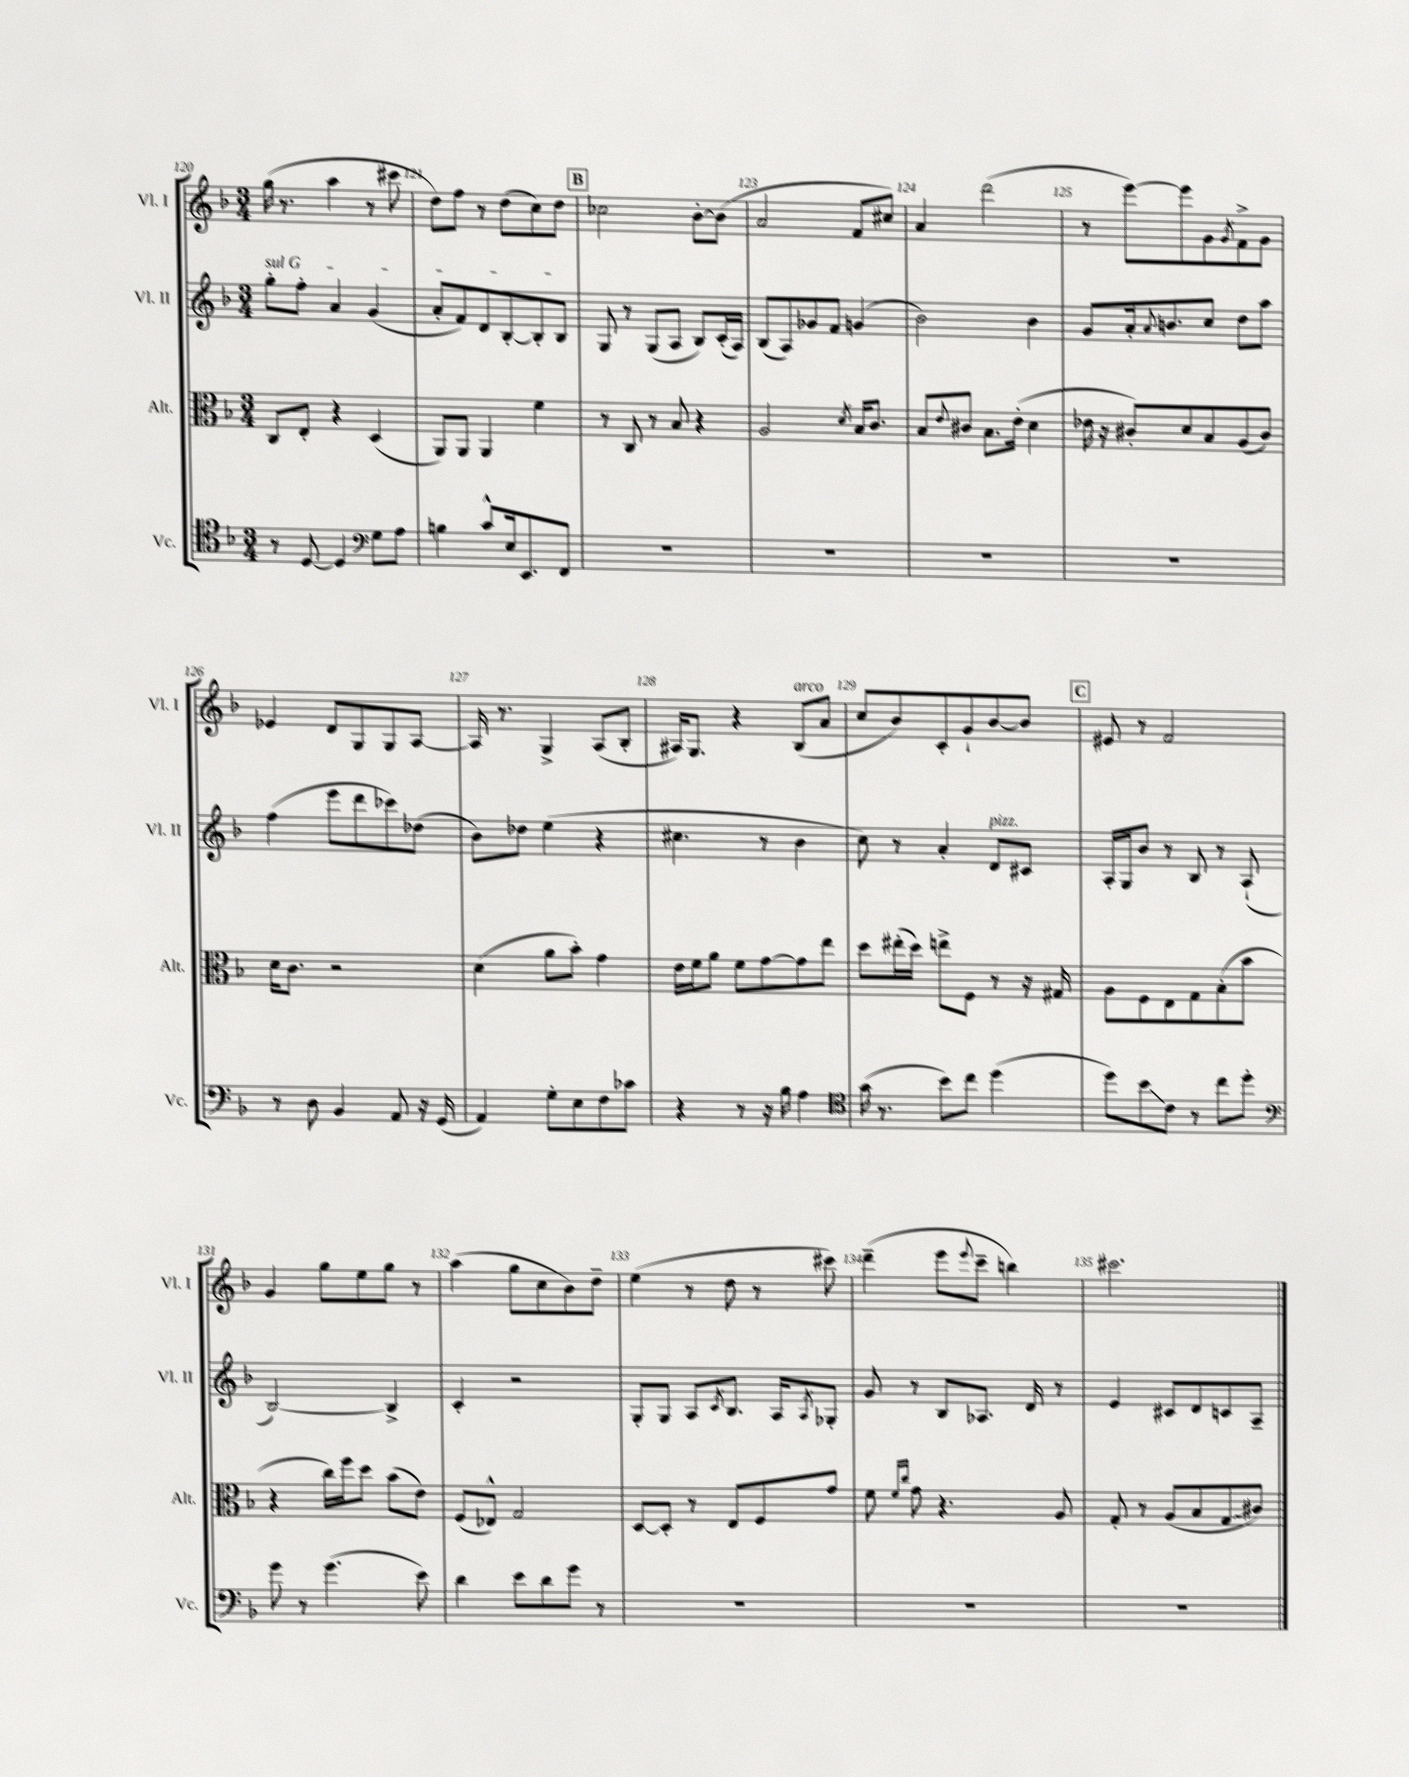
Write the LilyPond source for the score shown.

<<
\new StaffGroup <<
\new Staff = "s0" \with { instrumentName = "Vl. I" shortInstrumentName = "Vl. I" } {
    \clef treble \key f \major \numericTimeSignature \time 3/4
    g''16( r8. a''4 r8 cis'''8 |
    d''8) f''8 r8 d''8( c''8) d''8 |
    \mark \markup { \box "B" } ces''2 bes'8~-. bes'8( |
    a'2 f'8 cis''8) |
    a'4 d'''2( |
    r8 e'''8~) e'''8 g'8 \acciaccatura { g'8 } f'8-> g'8 |
    ees'4 d'8 g8 g8 a8~ |
    a16 r8. g4-> a8( bes8-. |
    ais16) g8. r4 bes8^\markup { \italic "arco" }( a'8 |
    c''8 bes'8) c'8-. g'8-! bes'8~ bes'8 |
    \mark \markup { \box "C" } eis'8 r8 f'2 |
    g'4 g''8 e''8 g''8 r8 |
    a''4( g''8 c''8 bes'8) d''8-- |
    e''4( r8 d''8 r8 cis'''8) |
    d'''4--( e'''8 \appoggiatura { e'''8 } c'''8-- b''4) |
    cis'''2. \bar "|." |
}
\new Staff = "s1" \with { instrumentName = "Vl. II" shortInstrumentName = "Vl. II" } {
    \clef treble \key f \major \numericTimeSignature \time 3/4
    \once \override TextSpanner.bound-details.left.text = \markup { \italic "sul G" } g''8-.\startTextSpan f''8-. a'4 g'4( |
    a'8-. f'8) d'8 bes8~-. bes8-. bes8\stopTextSpan |
    \mark \markup { \box "B" } g8 r8 g8( a8 bes8) c'16-.( a16) |
    bes8( a8) ges'8 f'8 g'4( |
    bes'2) bes'4 |
    g'8 a'16-. \appoggiatura { a'8 } b'8. c''8 d''8 a''8 |
    f''4( e'''8 d'''8 ces'''8) des''8( |
    bes'8) des''8 e''4( r4 |
    cis''4. r8 bes'4 |
    c''8) r8 a'4-. d'8^\markup { \italic "pizz." } cis'8 |
    \mark \markup { \box "C" } a16-. g16 bes'8 r8 bes8 r8 a8-!( |
    bes2~) bes4-> |
    c'4-. r2 |
    g8-. g8 a8 \acciaccatura { c'8 } bes8. a16 \acciaccatura { a8 } ges8-. |
    g'8 r8 bes8 aes8. d'16 r8 |
    e'4 cis'8 d'8 c'8 a8-- \bar "|." |
}
\new Staff = "s2" \with { instrumentName = "Alt." shortInstrumentName = "Alt." } {
    \clef alto \key f \major \numericTimeSignature \time 3/4
    c8 e8-. r4 d4( |
    a,8) a,8 a,4 f'4 |
    \mark \markup { \box "B" } r8 c8 r8 bes8 r4 |
    a2 \acciaccatura { d'8 } bes16 c'8. |
    bes8 \appoggiatura { e'8 } cis'8 bes8. e'16-.( d'4 |
    ees'16 r16 cis'8-.) d'8 bes8 a8( cis'8) |
    d'16 c'8. r2 |
    d'4( a'8 bes'8-.) g'4 |
    e'16 f'16 a'8 f'8 g'8~ g'8 e''8 |
    d''8 eis''16-.( d''16) e''8-> f8 r8 r16 gis16 |
    \mark \markup { \box "C" } a8 f8 e8 g8 bes8-.( bes'8 |
    r4 c''16) f''16 d''8 bes'8( e'8) |
    f8( ees8-^) g2 |
    d8~ d8-. r8 e8 f8 g'8 |
    f'8 \grace { f'16 c''16 } g'8 r4. a8 |
    g8-. r8 a8( bes8 \once \override Glissando.style = #'zigzag g8\glissando cis'8) \bar "|." |
}
\new Staff = "s3" \with { instrumentName = "Vc." shortInstrumentName = "Vc." } {
    \clef tenor \key f \major \numericTimeSignature \time 3/4
    r8 d8~ d4 \clef bass g8 a8 |
    b4 c'8-^ e16 e,8. f,8 |
    \mark \markup { \box "B" } R2. |
    R2. |
    R2. |
    R2. |
    r8 d8 bes,4 a,8 r16 g,16( |
    a,4) g8-. e8 f8 ces'8 |
    r4 r8 r16 bes16 a4 |
    \clef tenor g'16( r8. bes'8) c''8 d''4( |
    \mark \markup { \box "C" } d''8) bes'8\glissando c'8 r8 c''8 d''8-. |
    \clef bass g'8 r8 g'4.( e'8) |
    d'4 e'8 d'8 g'8 r8 |
    R2. |
    R2. |
    R2. \bar "|." |
}
>>
>>
\layout { \context { \Score currentBarNumber = #120 \override BarNumber.break-visibility = ##(#f #t #t) barNumberVisibility = #all-bar-numbers-visible } }
